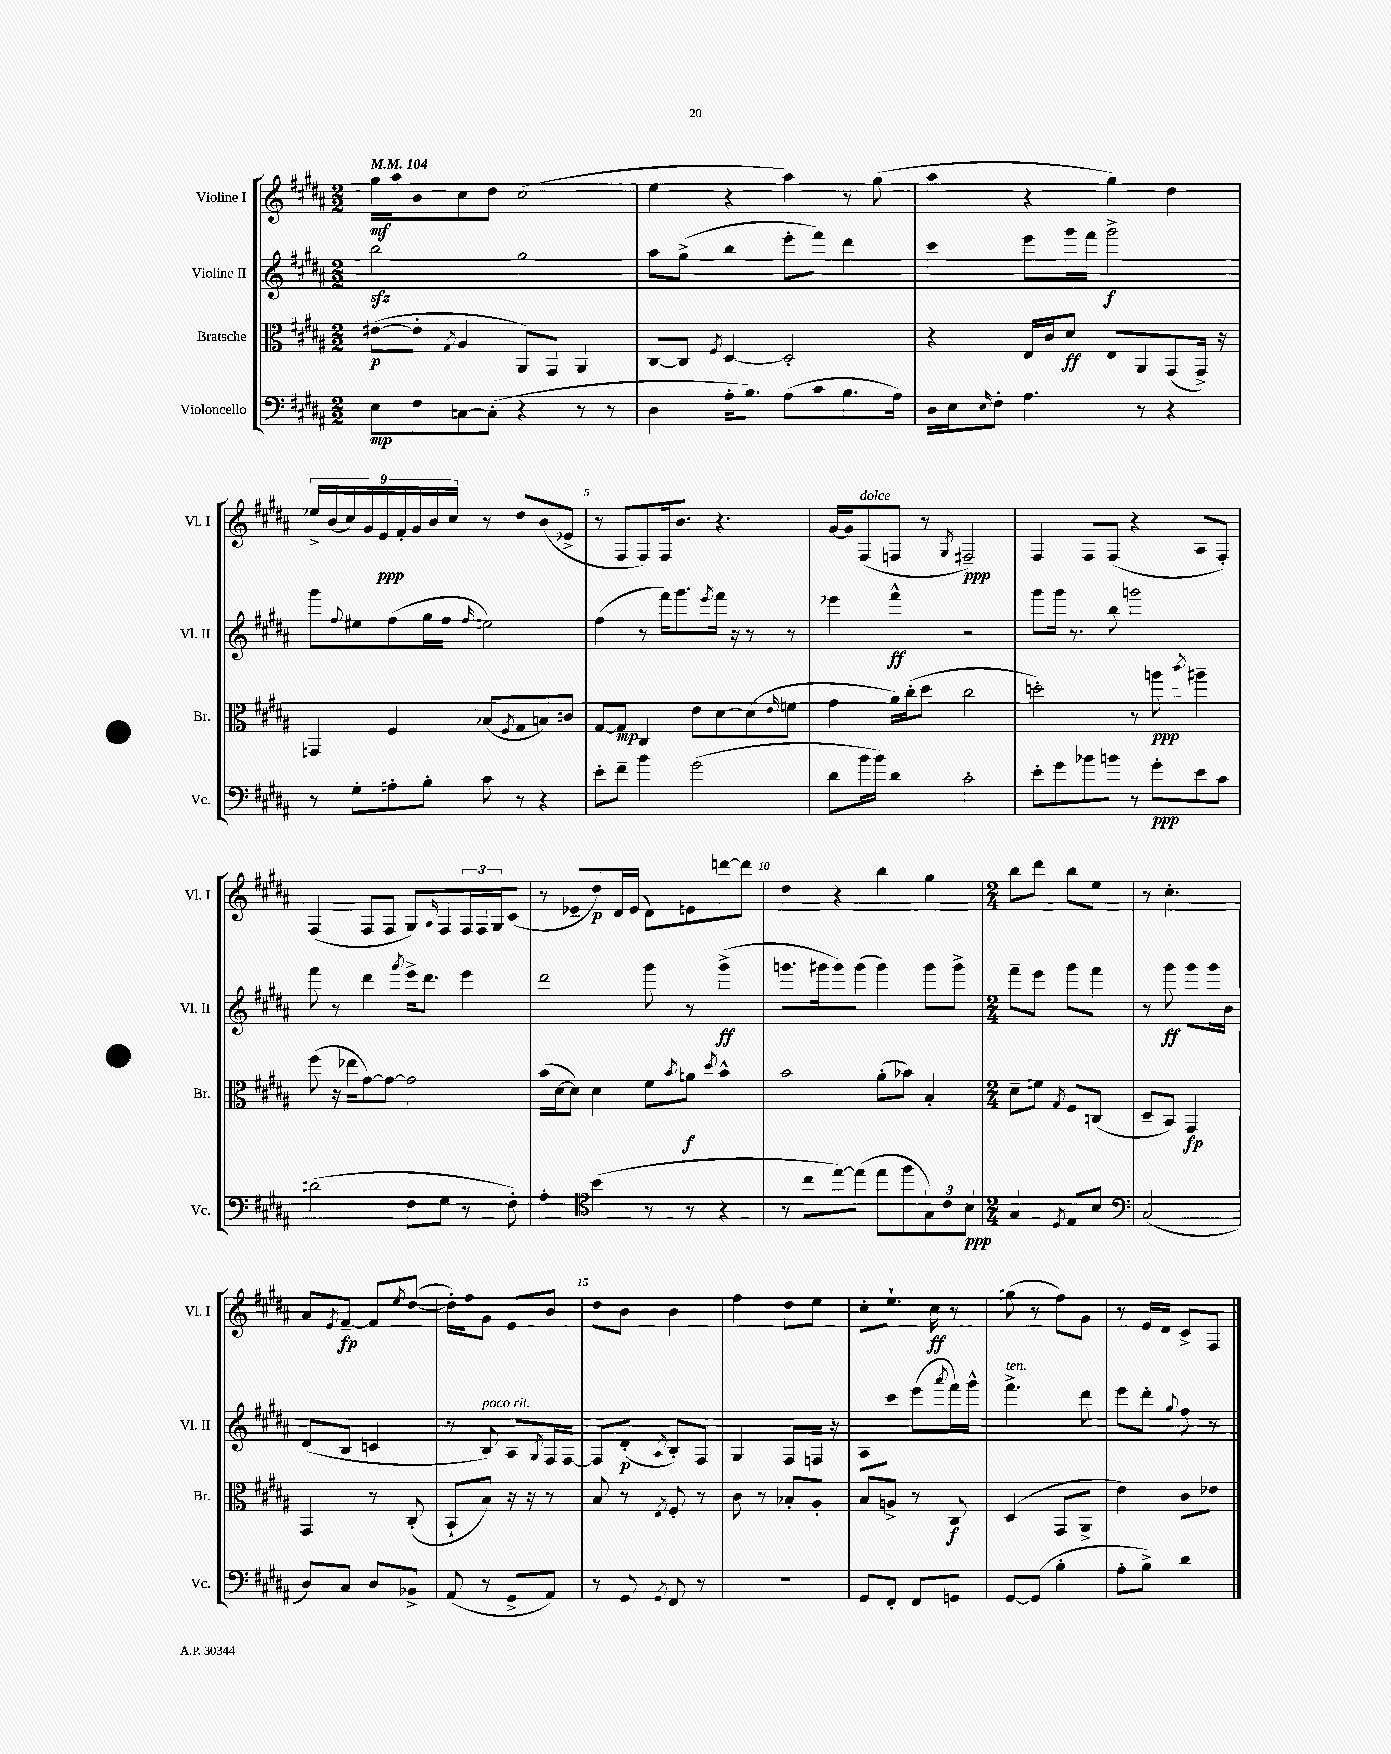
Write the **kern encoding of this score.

**kern	**kern	**kern	**kern
*staff4	*staff3	*staff2	*staff1
*clefF4	*clefC3	*clefG2	*clefG2
*k[f#c#g#d#a#]	*k[f#c#g#d#a#]	*k[f#c#g#d#a#]	*k[f#c#g#d#a#]
*M2/2	*M2/2	*M2/2	*M2/2
*MM104	*MM104	*MM104	*MM104
8E	([8e#	2bb	16gg#
.	.	.	16aa#
8F#	8e#']	.	8b
.	8qG#	.	.
[8C	4A#	.	8cc#
(8C']	.	.	8dd#
4r	8AA#)	2gg#	(2cc#
.	8GG#	.	.
8r	4AA#	.	.
8r	.	.	.
=	=	=	=
4D#	[8C#	8aa#	4ee
.	8C#]	(8gg#^	.
.	8qF#	.	.
16A#'	[4D#	4bb	4r
8.B)	.	.	.
(8A#	2D#']	8eee'	4aa#)
8c#	.	8fff#)	.
8.B	.	4ddd#	8r
.	.	.	(8gg#
16A#)	.	.	.
=	=	=	=
16D#	4r	4ccc#	4aa#
16E	.	.	.
16qqE	.	.	.
8F#'	.	.	.
4.A#	16E	8eee	4r
.	16c#	.	.
.	8d#	16ggg#	.
.	.	16fff#	.
.	8E	2ggg#^	4gg#)
8r	8AA#	.	.
4r	(8GG#	.	4dd#
.	16GG#^)	.	.
.	16r	.	.
=	=	=	=
8r	4GG	8ggg#	18ee-^
.	.	.	(18b
.	.	.	18cc#)
.	.	8qqff#	.
8G#'	.	8ee#	.
.	.	.	18g#
.	.	.	18e
8A'	4F#	(8ff#	.
.	.	.	18f#'
.	.	.	18g#
8B'	.	16gg#	.
.	.	.	18b
.	.	16ff#	.
.	.	.	18cc#
.	.	16qqff#	.
8c#	(8B-	2ee)	8r
.	8qF#	.	.
8r	8G#	.	8dd#
4r	8B)	.	(8b
.	8c	.	8e-^
=	=	=	=
8e'	[8G#	(4ff#	8r
8f#~	8G#]	.	8F#
4b	4C#	8r	8F#)
.	.	16fff#)	16F#
.	.	8.ggg#	8.b
(2g#	8e	.	.
.	.	8qeee	.
.	[8d#	16fff#	4.r
.	.	16r	.
.	(8d#]	8r	.
.	16qqe	.	.
.	8f	8r	.
=	=	=	=
8d#	4g#	4eee-	[16g#
.	.	.	16g#]
16b	.	.	(8F#
16b)	.	.	.
4d#	16a#)	4fff#^^	8F
.	(16cc#'	.	.
.	8dd#	.	8r
.	.	.	8qG#
2c#'	2cc#	2r	2F#~)
=	=	=	=
8e'	2dd')	8ggg#	4F#
8g#	.	16ggg#	.
.	.	8.r	.
8b-	.	.	8F#
8b	.	8bb	(8F#
8r	8r	2ggg	4r
8g#'	8aa	.	.
.	8qccc#	.	.
8e	4aa#~	.	8A#
8c#	.	.	8F#')
=	=	=	=
(2d	(8ff#	8fff#	(4F#
.	16r	8r	.
.	16ee-	.	.
.	[8g#)	4ddd#	8F#
.	8g#_	.	8F#
.	.	8qggg#	.
8F#	2g#]	16eee^	8G#)
.	.	8.ddd#	.
.	.	.	16qqA#
8G#	.	.	8F#
8r	.	4eee	24F#
.	.	.	24F#
.	.	.	24G#
8F#')	.	.	(8c#
=	=	=	=
4A#'	(16b	2ddd#	8r
.	[16d#	.	.
.	8d#])	.	8e-~
*clefC4	*	*	*
(4b	4d#	.	8dd#)
.	.	.	16d#
.	.	.	(16e-
8r	8f#	8ggg#	8d#)
.	8qb	.	.
8r	8a	8r	8e
.	8qdd#	.	.
4r	4b^^	(4ggg#^	[8ddd
.	.	.	8ddd]
=	=	=	=
8r	2b	8.ggg	4dd#
8cc#	.	.	.
.	.	16ggg#	.
[8ee)	.	8ggg#)	4r
(8ee]	.	(8ggg#	.
8ee	(8a#'	4ggg#)	4bb
8ff#	8b-)	.	.
12G#)	4B'	8ggg#	4gg#
12c#	.	.	.
.	.	8ggg#^	.
12B	.	.	.
=	=	=	=
*M2/4	*M2/4	*M2/4	*M2/4
4G#	8d#~	8fff#~	8bb
.	8f	8eee	8ddd#
8qD#	8qG#	.	.
8E	8F#	8ggg#	8bb
8B	(8C	8fff#	8ee
=	=	=	=
*clefF4	*	*	*
(2C#	8D#~	8r	8r
.	8BB)	8ggg#	4.cc#'
.	4GG#	8ggg#	.
.	.	16ggg#	.
.	.	16b	.
=	=	=	=
8D#)	4GG#	(8d#	8a#
.	.	.	8qe
8C#	.	8B	[8f#~
8D#	8r	4c	8f#]
.	.	.	8qee
8BB-^	(8C#'	.	([8dd#
=	=	=	=
(8AA#	8BB`	8r	16dd#'])
.	.	.	16ff#
8r	8B)	8B)	8g#
8GG#^	16r	8A#	8e
.	16r	.	.
.	.	8qG#	.
8AA#)	8r	16F#	8b
.	.	[16F#	.
=	=	=	=
8r	8B	8F#]	8dd#
8GG#	8r	(8d#'	8b
8qGG#	8qE	8qA#	.
8FF#	8F#'	8B')	4b
8r	8r	8F#	.
=	=	=	=
2r	8c#	4G#	4ff#
.	8r	.	.
.	8B-'	8F#	8dd#
.	8A#'	16F	8ee
.	.	16r	.
=	=	=	=
8GG#	8B	8A#	8cc#'
8FF#'	8A^	8ccc#	8.ee`
8FF#	8r	(8eee	.
.	.	.	16cc#
.	.	8qaaa#	.
8GG	8C#	16fff#)	8r
.	.	16ggg#^^	.
=	=	=	=
[8GG#	(4D#	4.fff#^	(8gg
(8GG#]	.	.	8r
4B'	8GG#	.	8ff#)
.	8AA#^	8ddd#	8g#
=	=	=	=
8A#'	4e)	8eee	8r
8B^)	.	8ddd#'	16e
.	.	.	16d#
.	.	8qqgg#	.
4d#	8c#	8ff#	8c#^
.	8e-	8r	8F#
==	==	==	==
*-	*-	*-	*-
